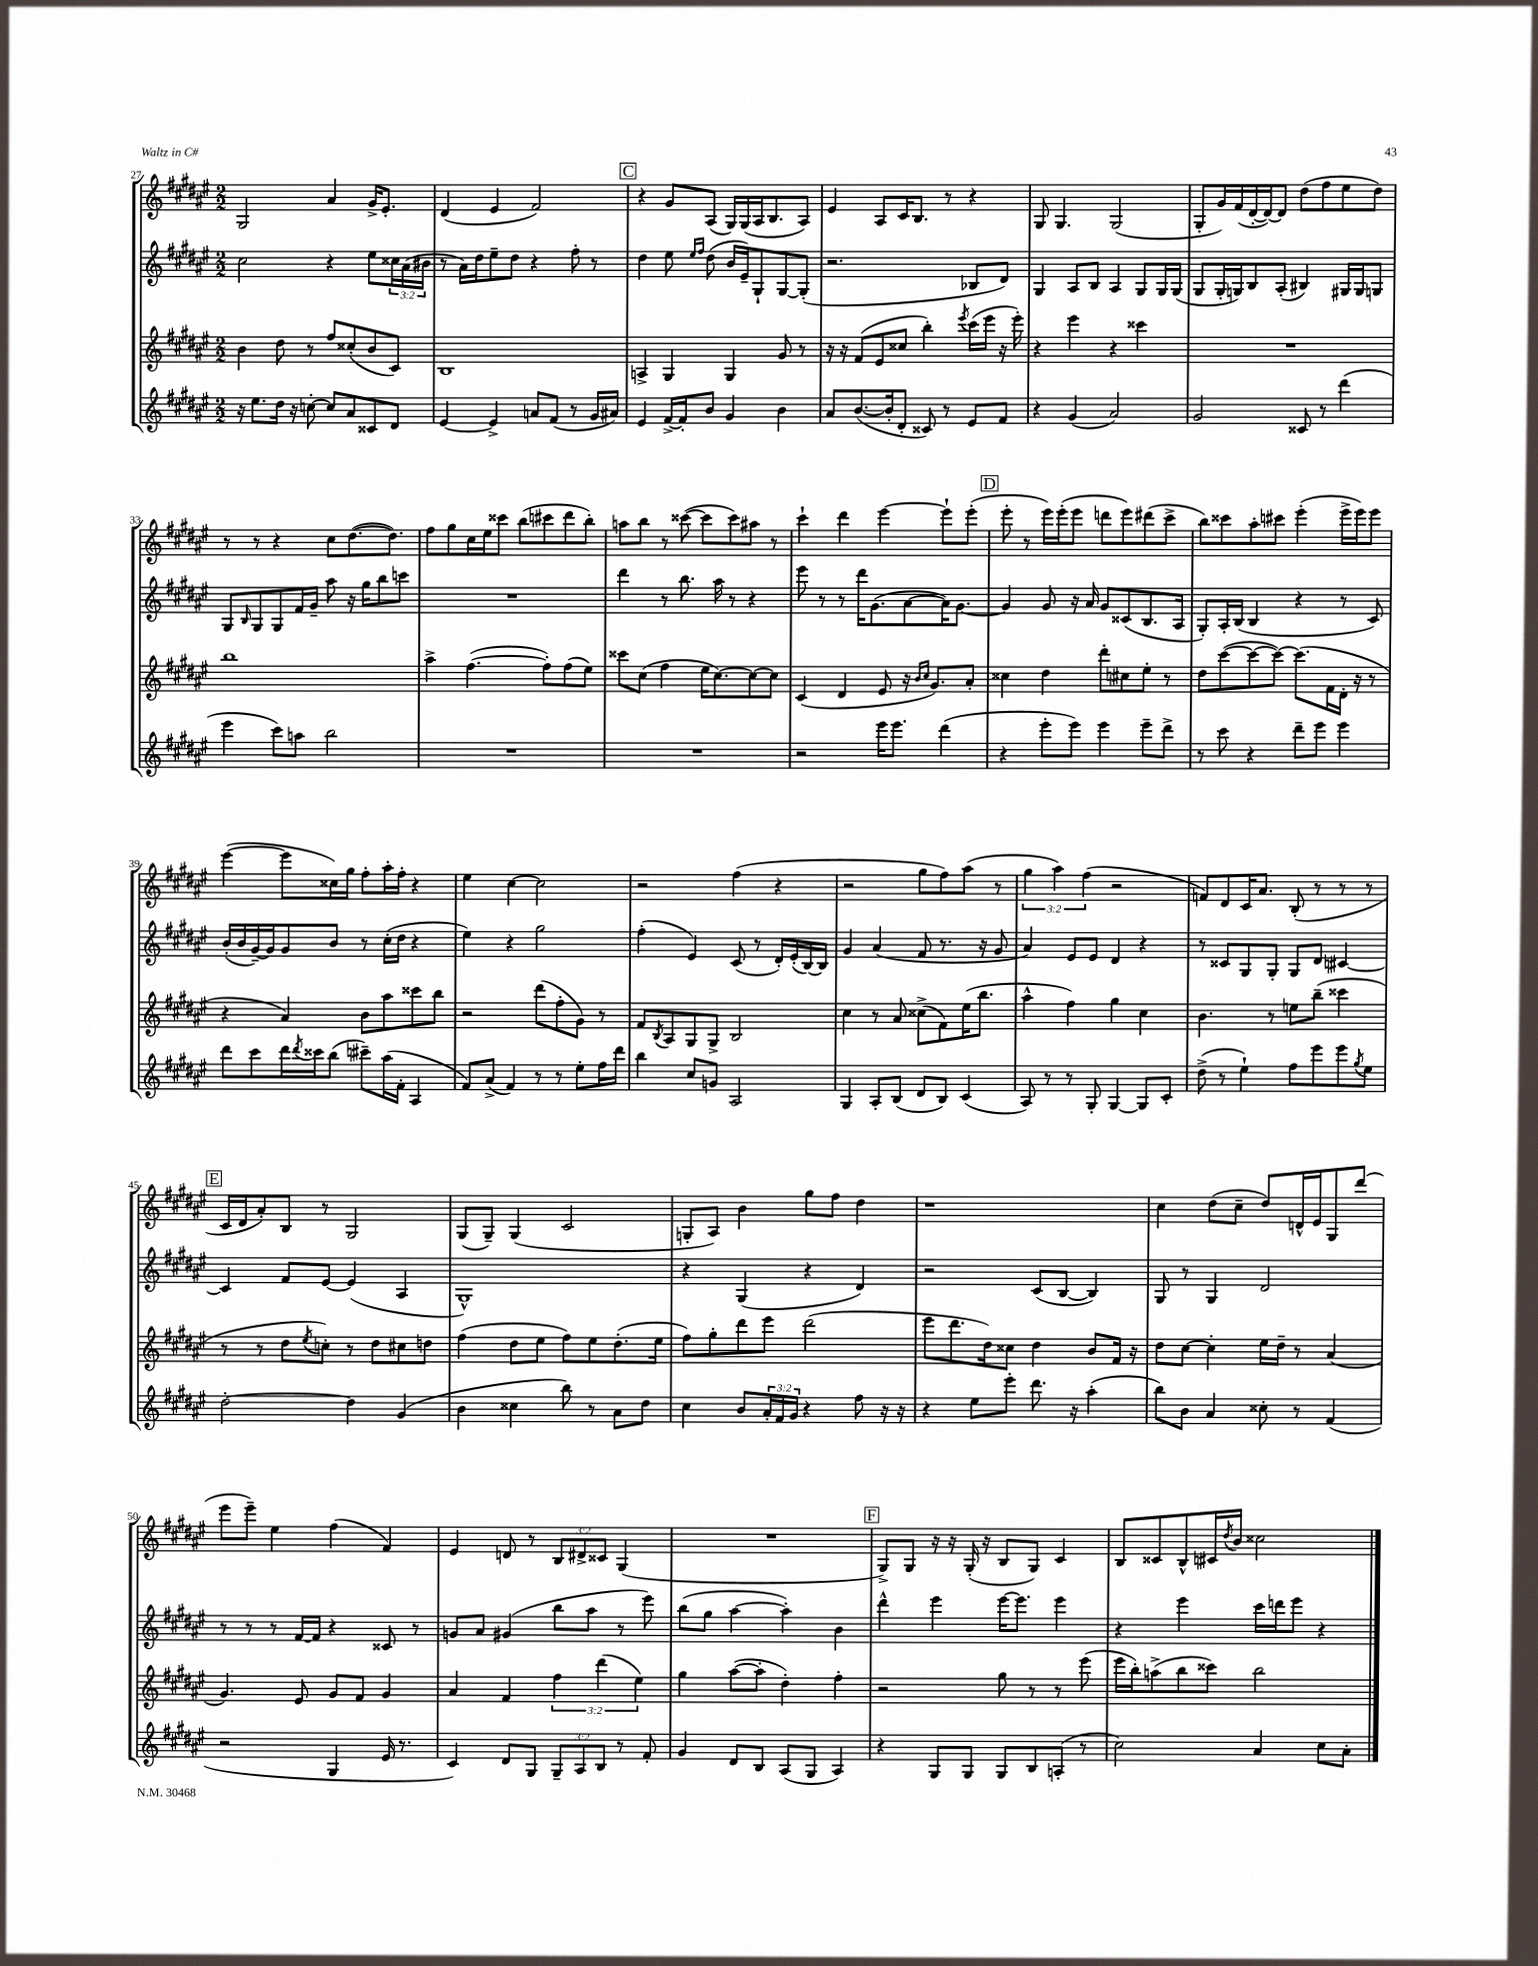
<<
\new StaffGroup <<
\new Staff = "s0" {
    \clef treble \key fis \major \numericTimeSignature \time 2/2 \override Staff.TupletNumber.text = #tuplet-number::calc-fraction-text
    gis2 ais'4 gis'16-> eis'8.-. |
    dis'4( eis'4 fis'2) |
    \mark \markup { \box "C" } r4 gis'8 ais8( gis16) gis16( ais16 b8. ais8) |
    eis'4 ais8 cis'16 b8. r8 r4 |
    gis8 gis4. gis2( |
    gis8-. gis'16) fis'16( dis'16~-. dis'16~) dis'8 dis''8( fis''8 eis''8 dis''8) |
    r8 r8 r4 cis''8 dis''8.~( dis''8.) |
    fis''8 gis''8 cis''16 eis''16 cisis'''8 b''8( cis'''8 dis'''8 b''8-.) |
    a''8 b''8 r8 cisis'''8~( cisis'''8 cisis'''8) ais''8 r8 |
    cis'''4-! dis'''4 eis'''4~ eis'''8-! eis'''8-.( |
    \mark \markup { \box "D" } eis'''8-. r8 eis'''16) eis'''16-.( eis'''8 d'''8 eis'''8) dis'''8( cis'''8-> |
    b''8) cisis'''8 ais''8-. cis'''8 eis'''4-.( eis'''16-> eis'''16) eis'''8 |
    eis'''4~( eis'''8 cisis''16) gis''16 fis''8-. ais''16-. fis''16-. r4 |
    eis''4 cis''4~ cis''2 |
    r2 fis''4( r4 |
    r2 gis''8 fis''8) ais''8( r8 |
    \tuplet 3/2 { gis''4 ais''4) fis''4( } r2 |
    f'8) dis'8 cis'16 ais'8. b8-.( r8 r8 r8 |
    \mark \markup { \box "E" } cis'16 dis'16 ais'8-.) b8 r8 gis2 |
    gis8( gis8--) gis4( cis'2 |
    g8-. ais8) b'4 gis''8 fis''8 dis''4 |
    r1 |
    cis''4 dis''8( cis''8-- dis''8) d'16-^ eis'16 gis8 dis'''8( |
    eis'''8 eis'''8--) eis''4 fis''4( fis'4) |
    eis'4 d'8 r8 \tuplet 3/2 { b8 dis'8-> cisis'8 } gis4( |
    R1 |
    \mark \markup { \box "F" } gis8->) gis8 r16 r16 gis16-.( r16 b8 gis8) cis'4 |
    b8 cisis'8 b8-^ cis'16 \acciaccatura { dis''8 } b'16 cisis''2 \bar "|." |
}
\new Staff = "s1" {
    \clef treble \key fis \major \numericTimeSignature \time 2/2 \override Staff.TupletNumber.text = #tuplet-number::calc-fraction-text
    cis''2 r4 eis''8 \tuplet 3/2 { cisis''16 ais'16( bis'16 } |
    r8 ais'16) dis''16 eis''8-- dis''8 r4 fis''8-. r8 |
    \mark \markup { \box "C" } dis''4 eis''8 \grace { eis''16 fis''16 } dis''8( b'16 eis'16--) gis8-! gis8~ gis8-.( |
    r2. bes8 dis'8) |
    gis4 ais8 b8 ais4 gis8 gis16 gis16( |
    gis8 gis16-. g16) b8 ais8-.( bis4) gis16 gis16 g8 |
    gis8 \grace { b16 } gis8 gis8 fis'16 gis'16-- ais''8 r16 gis''16 b''8 c'''8 |
    R1 |
    dis'''4 r8 b''8. ais''16 r8 r4 |
    eis'''8 r8 r8 dis'''16 gis'8.( ais'8~ ais'16) gis'8.~ |
    \mark \markup { \box "D" } gis'4 gis'8 r16 ais'16 gis'8 cisis'8( b8. ais16 |
    gis8-.) ais16-. b16( b4 r4 r8 cis'8) |
    b'16-.( b'16 gis'16~--) gis'16 gis'8 b'8 r8 cis''16-.( dis''16 r4 |
    eis''4) r4 gis''2 |
    fis''4-.( eis'4) cis'8( r8 dis'16-.) eis'16-.( b16~) b16 |
    gis'4 ais'4( fis'8 r8. r16 gis'8 |
    ais'4) eis'8 eis'8 dis'4 r4 |
    r8 cisis'8 gis8 gis8-. gis8 dis'8 cis'4~ |
    \mark \markup { \box "E" } cis'4 fis'8 eis'8~ eis'4( ais4 |
    gis1-^) |
    r4 gis4( r4 dis'4) |
    r2 cis'8( b8~ b4) |
    gis8 r8 gis4 dis'2 |
    r8 r8 r8 fis'16~ fis'16 r4 cisis'8 r8 |
    g'8 ais'8 gis'4( b''8 ais''8 r8 eis'''8) |
    b''8( gis''8 ais''4~ ais''4-.) b'4 |
    \mark \markup { \box "F" } dis'''4-^ eis'''4 eis'''16~ eis'''8. eis'''4 |
    r4 eis'''4 cis'''16 d'''16 eis'''8 r4 \bar "|." |
}
\new Staff = "s2" {
    \clef treble \key fis \major \numericTimeSignature \time 2/2 \override Staff.TupletNumber.text = #tuplet-number::calc-fraction-text
    b'4 dis''8 r8 fis''8 cisis''8-.( b'8 cis'8) |
    b1 |
    \mark \markup { \box "C" } a4-> gis4 gis4 gis'8 r8 |
    r16 r16 fis'8( eis'8 cisis''8 b''4-.) \acciaccatura { eis'''8 } cis'''16( eis'''16 r16 eis'''16-.) |
    r4 eis'''4 r4 cisis'''4 |
    R1 |
    b''1 |
    ais''4-> fis''4.~( fis''8-.) fis''8( eis''8) |
    cisis'''8 cis''8( fis''4 eis''16 cis''8.~) cis''8~ cis''8 |
    cis'4( dis'4 eis'8 r16 \grace { b'16 cis''16 } gis'8.) ais'8-. |
    \mark \markup { \box "D" } cisis''4 dis''4 dis'''8-. cis''8 eis''8-. r8 |
    dis''8 cis'''8~( cis'''8~ cis'''8~) cis'''8.( fis'16 dis'16-. r16 r8 |
    r4 ais'4) b'8 ais''8 cisis'''8 b''8 |
    r2 dis'''8( fis''8-. gis'8) r8 |
    fis'8 \acciaccatura { b8 } ais8 gis8 gis8-> b2 |
    cis''4 r8 ais'8 cisis''8->( fis'8) eis''16( b''8. |
    ais''4-^ fis''4) gis''4 cis''4 |
    b'4. r8 e''8 b''8--( cisis'''4 |
    \mark \markup { \box "E" } r8 r8 dis''8 \acciaccatura { eis''8 } c''8-.) r8 dis''8 cis''8 d''8 |
    fis''4( dis''8 eis''8 fis''8) eis''8 dis''8.-.( eis''16 |
    fis''8) gis''8-. dis'''8 eis'''8 dis'''2( |
    eis'''8 dis'''8. dis''16) cisis''8 dis''4 b'8 fis'16 r16 |
    dis''8 cis''8~ cis''4-. eis''16 dis''16-- r8 ais'4( |
    gis'4.) eis'8 gis'8 fis'8 gis'4 |
    ais'4 fis'4 \tuplet 3/2 { fis''4 dis'''4( eis''4) } |
    gis''4 ais''8~( ais''8-. dis''4-.) fis''4-. |
    \mark \markup { \box "F" } r2 gis''8 r8 r8 eis'''8( |
    eis'''16 b''16-.) a''8->( b''8 cisis'''8) b''2 \bar "|." |
}
\new Staff = "s3" {
    \clef treble \key fis \major \numericTimeSignature \time 2/2 \override Staff.TupletNumber.text = #tuplet-number::calc-fraction-text
    r16 eis''8. dis''16 r16 c''8~-. c''8 ais'8 cisis'8 dis'8 |
    eis'4~ eis'4-> a'8 fis'8( r8 gis'16 ais'16) |
    \mark \markup { \box "C" } eis'4 fis'16~-> fis'16-. b'8 gis'4 b'4 |
    ais'8 b'8.~( b'16-. dis'8-. cisis'8) r8 eis'8 fis'8 |
    r4 gis'4( ais'2) |
    gis'2 cisis'8 r8 dis'''4( |
    eis'''4 cis'''8) a''8 b''2 |
    R1 |
    R1 |
    r2 eis'''16 eis'''8. dis'''4( |
    \mark \markup { \box "D" } r4 eis'''8-. eis'''8) eis'''4 eis'''8-- dis'''8-> |
    r8 cis'''8 r4 dis'''8-- eis'''8 eis'''4 |
    dis'''8 cis'''8 dis'''16 \acciaccatura { dis'''8 } cisis'''16 b''8( cis'''8--) ais''16( fis'16-. ais4 |
    fis'8) ais'8->( fis'4) r8 r8 eis''8-. fis''16 dis'''16 |
    b''4 cis''8 g'8 ais2 |
    gis4 ais8-. b8( dis'8 b8) cis'4( |
    ais8) r8 r8 gis8-. gis4~ gis8 cis'8-. |
    dis''8->( r8 eis''4-!) fis''8 eis'''8 eis'''8 \acciaccatura { gis''8 } eis''8 |
    \mark \markup { \box "E" } dis''2~-. dis''4 gis'4( |
    b'4 cisis''4 b''8) r8 ais'8 dis''8 |
    cis''4 b'8 \tuplet 3/2 { ais'16-. fis'16 gis'16 } r4 fis''8 r16 r16 |
    r4 eis''8 eis'''8-. dis'''8. r16 ais''4-.( |
    b''8) b'8 ais'4 cisis''8-. r8 fis'4( |
    r2 gis4 eis'16 r8. |
    cis'4) dis'8 gis8 \tuplet 3/2 { gis8-- ais8 b8 } r8 fis'8-. |
    gis'4 dis'8 b8 ais8( gis8 ais4) |
    \mark \markup { \box "F" } r4 gis8 gis8 gis8 b8 a8-.( r8 |
    cis''2) ais'4 cis''8 ais'8-. \bar "|." |
}
>>
>>
\layout { \context { \Score currentBarNumber = #27 } }
